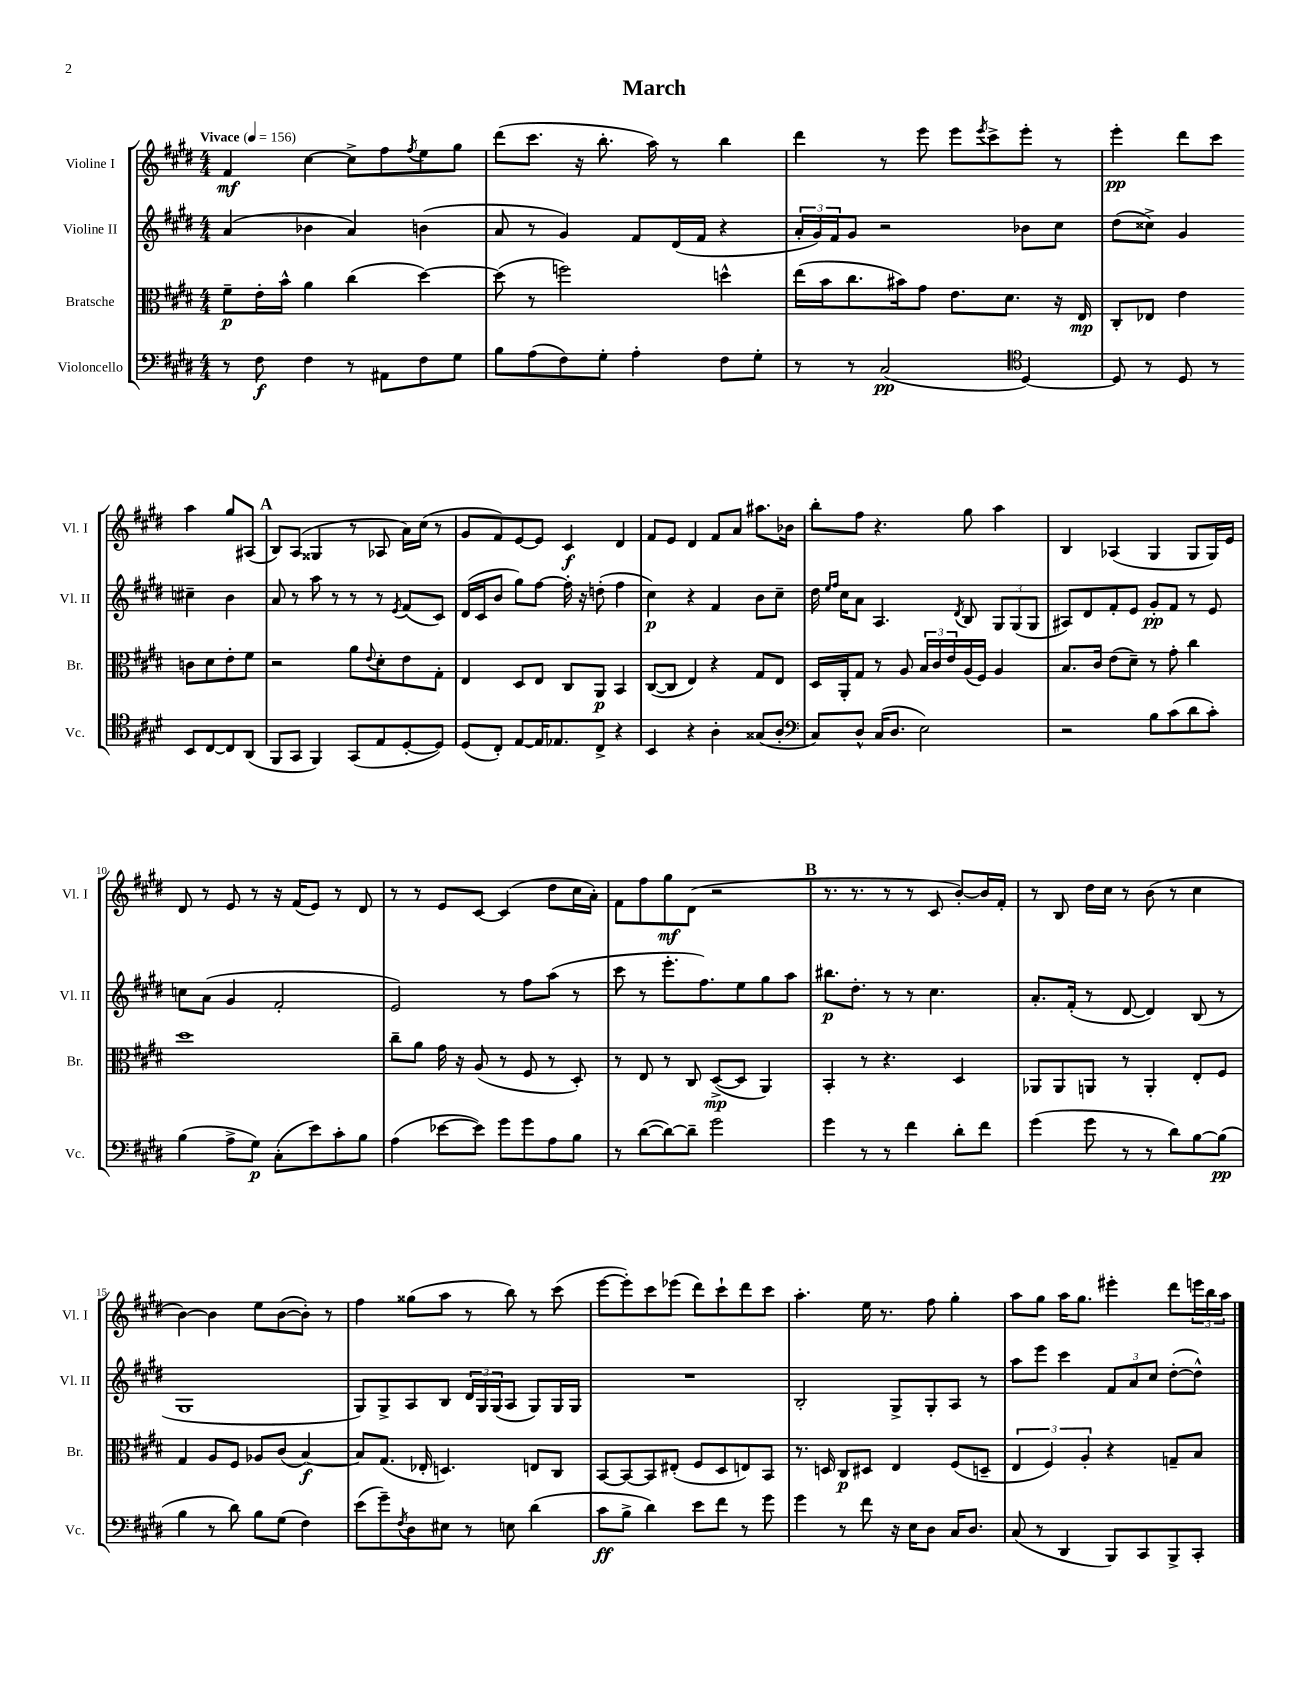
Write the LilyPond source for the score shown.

\header { title = "March" }
<<
\new StaffGroup <<
\new Staff = "s0" \with { instrumentName = "Violine I" shortInstrumentName = "Vl. I" } {
    \clef treble \key e \major \numericTimeSignature \time 4/4 \tempo "Vivace" 4 = 156
    fis'4\mf cis''4~ cis''8-> fis''8 \acciaccatura { fis''8 } e''8 gis''8 |
    dis'''8( cis'''8. r16 b''8.-. a''16) r8 b''4 |
    dis'''4 r8 e'''8 e'''8 \acciaccatura { e'''8 } cis'''8-> e'''8-. r8 |
    e'''4-.\pp dis'''8 cis'''8 a''4 gis''8 ais8( |
    \mark \markup { \bold "A" } b8) a8( gisis4 r8 aes8 a'16) cis''16( r8 |
    gis'8 fis'8) e'8~ e'8 cis'4\f dis'4 |
    fis'8 e'8 dis'4 fis'8 a'8 ais''8. bes'16 |
    b''8-. fis''8 r4. gis''8 a''4 |
    b4 aes4( gis4 gis8 gis16) e'16 |
    dis'8 r8 e'8 r8 r16 fis'16( e'8) r8 dis'8 |
    r8 r8 e'8 cis'8~ cis'4( dis''8 cis''16 a'16-.) |
    fis'8 fis''8 gis''8\mf dis'8( r2 |
    \mark \markup { \bold "B" } r8. r8. r8 r8 cis'8 b'8~-.) b'16 fis'16-. |
    r8 b8 dis''16 cis''16 r8 b'8( r8 cis''4 |
    b'4~) b'4 e''8 b'8~( b'8-.) r8 |
    fis''4 gisis''8( a''8 r8 b''8) r8 cis'''8( |
    e'''8~ e'''8-.) cis'''8 ees'''8( dis'''8) cis'''8-! dis'''8 cis'''8 |
    a''4.-. e''16 r8. fis''8 gis''4-. |
    a''8 gis''8 a''16 gis''8. eis'''4-. dis'''8 \tuplet 3/2 { e'''16 b''16 a''16 } \bar "|." |
}
\new Staff = "s1" \with { instrumentName = "Violine II" shortInstrumentName = "Vl. II" } {
    \clef treble \key e \major \numericTimeSignature \time 4/4
    a'4( bes'4 a'4) b'4( |
    a'8 r8 gis'4) fis'8 dis'16( fis'16 r4 |
    \tuplet 3/2 { a'16-. gis'16) fis'16 } gis'8 r2 bes'8 cis''8 |
    dis''8( cisis''8->) gis'4 cis''4-- b'4 |
    \mark \markup { \bold "A" } a'8 r8 a''8 r8 r8 r8 \acciaccatura { e'8 } fis'8( cis'8) |
    dis'16( cis'16 b'8 gis''8) fis''8~ fis''16-. r16 d''8-.( fis''4 |
    cis''4\p) r4 fis'4 b'8 cis''8-- |
    dis''16 \grace { e''16 fis''16 } cis''16 a'8 a4. \acciaccatura { dis'8 } b8 \tuplet 3/2 { gis8 gis8( gis8 } |
    ais8) dis'8 fis'8-. e'8 gis'8-.\pp fis'8 r8 e'8 |
    c''8 a'8( gis'4 fis'2-. |
    e'2) r8 fis''8 a''8( r8 |
    cis'''8 r8 e'''8.-. fis''8.) e''8 gis''8 a''8 |
    \mark \markup { \bold "B" } bis''8.\p dis''8.-. r8 r8 cis''4. |
    a'8.-. fis'16-.( r8 dis'8~ dis'4) b8( r8 |
    gis1 |
    gis8) gis8-> a8 b8 \tuplet 3/2 { dis'16 gis16 gis16( } a8 gis8) gis16 gis16 |
    R1 |
    b2-. gis8-> gis8-. a8 r8 |
    a''8 e'''8 cis'''4 \tuplet 3/2 { fis'8 a'8 cis''8 } dis''8~-.( dis''8-^) \bar "|." |
}
\new Staff = "s2" \with { instrumentName = "Bratsche" shortInstrumentName = "Br." } {
    \clef alto \key e \major \numericTimeSignature \time 4/4
    fis'8--\p e'16-. b'16-^ a'4 cis''4( dis''4~) |
    dis''8( r8 f''2) d''4-^ |
    e''16( b'16 cis''8. bis'16) gis'8 e'8. dis'8. r16 e16\mp |
    cis8-. ees8 e'4 c'8 dis'8 e'8-. fis'8 |
    \mark \markup { \bold "A" } r2 a'8 \appoggiatura { e'8 } dis'8-. e'8 gis8-. |
    e4 dis8 e8 cis8 a,8\p b,4 |
    cis8~( cis8 e4) r4 gis8 e8 |
    dis16 a,16-. gis8 r8 a8 \tuplet 3/2 { b16 cis'16 e'16 } a16( fis16) a4 |
    b8. cis'16 e'8( dis'8--) r8 gis'8-. cis''4 |
    dis''1 |
    cis''8-- a'8 gis'16 r16 a8( r8 fis8 r8 dis8-.) |
    r8 e8 r8 cis8 dis8~->\mp( dis8 a,4) |
    \mark \markup { \bold "B" } b,4-. r8 r4. dis4 |
    aes,8 aes,8 a,8 r8 a,4-. e8-. fis8 |
    gis4 a8 fis8 aes8 cis'8( b4~\f) |
    b8 gis8.( ees16-. d4.) e8 cis8 |
    b,8~ b,8~ b,8 eis8-.( fis8 dis8 e8) b,8 |
    r8. d16 cis8\p dis8 e4 fis8( d8-- |
    \tuplet 3/2 { e4 fis4) a4-. } r4 g8-- b8 \bar "|." |
}
\new Staff = "s3" \with { instrumentName = "Violoncello" shortInstrumentName = "Vc." } {
    \clef bass \key e \major \numericTimeSignature \time 4/4
    r8 fis8\f fis4 r8 ais,8 fis8 gis8 |
    b8 a8( fis8) gis8-. a4-. fis8 gis8-. |
    r8 r8 cis2\pp( \clef tenor dis4~) |
    dis8 r8 dis8 r8 b,8 cis8~ cis8 a,8( |
    \mark \markup { \bold "A" } fis,8 gis,8 fis,4) gis,8( e8 dis8~-. dis8) |
    dis8( cis8-.) e8~ e16 ees8. cis8-> r4 |
    b,4 r4 a4-. gisis8( a8-. |
    \clef bass cis8) dis8-^ cis16( dis8. e2) |
    r2 b8 cis'8( dis'8 cis'8-.) |
    b4( a8-> gis8\p) cis8-.( e'8) cis'8-. b8 |
    a4( ees'8~ ees'8) gis'8 gis'8 a8 b8 |
    r8 dis'8~( dis'8~) dis'8-- gis'2 |
    \mark \markup { \bold "B" } gis'4 r8 r8 fis'4 dis'8-. fis'8 |
    gis'4( gis'8 r8 r8 dis'8) b8~ b8\pp( |
    b4 r8 dis'8) b8 gis8( fis4) |
    e'8( gis'8--) \acciaccatura { fis8 } dis8 eis8 r8 e8 dis'4( |
    cis'8\ff b8-> dis'4) e'8 fis'8 r8 gis'8 |
    gis'4 r8 fis'8 r16 e16 dis8 cis16 dis8. |
    cis8( r8 dis,4 b,,8) cis,8 b,,8-> cis,8-. \bar "|." |
}
>>
>>
